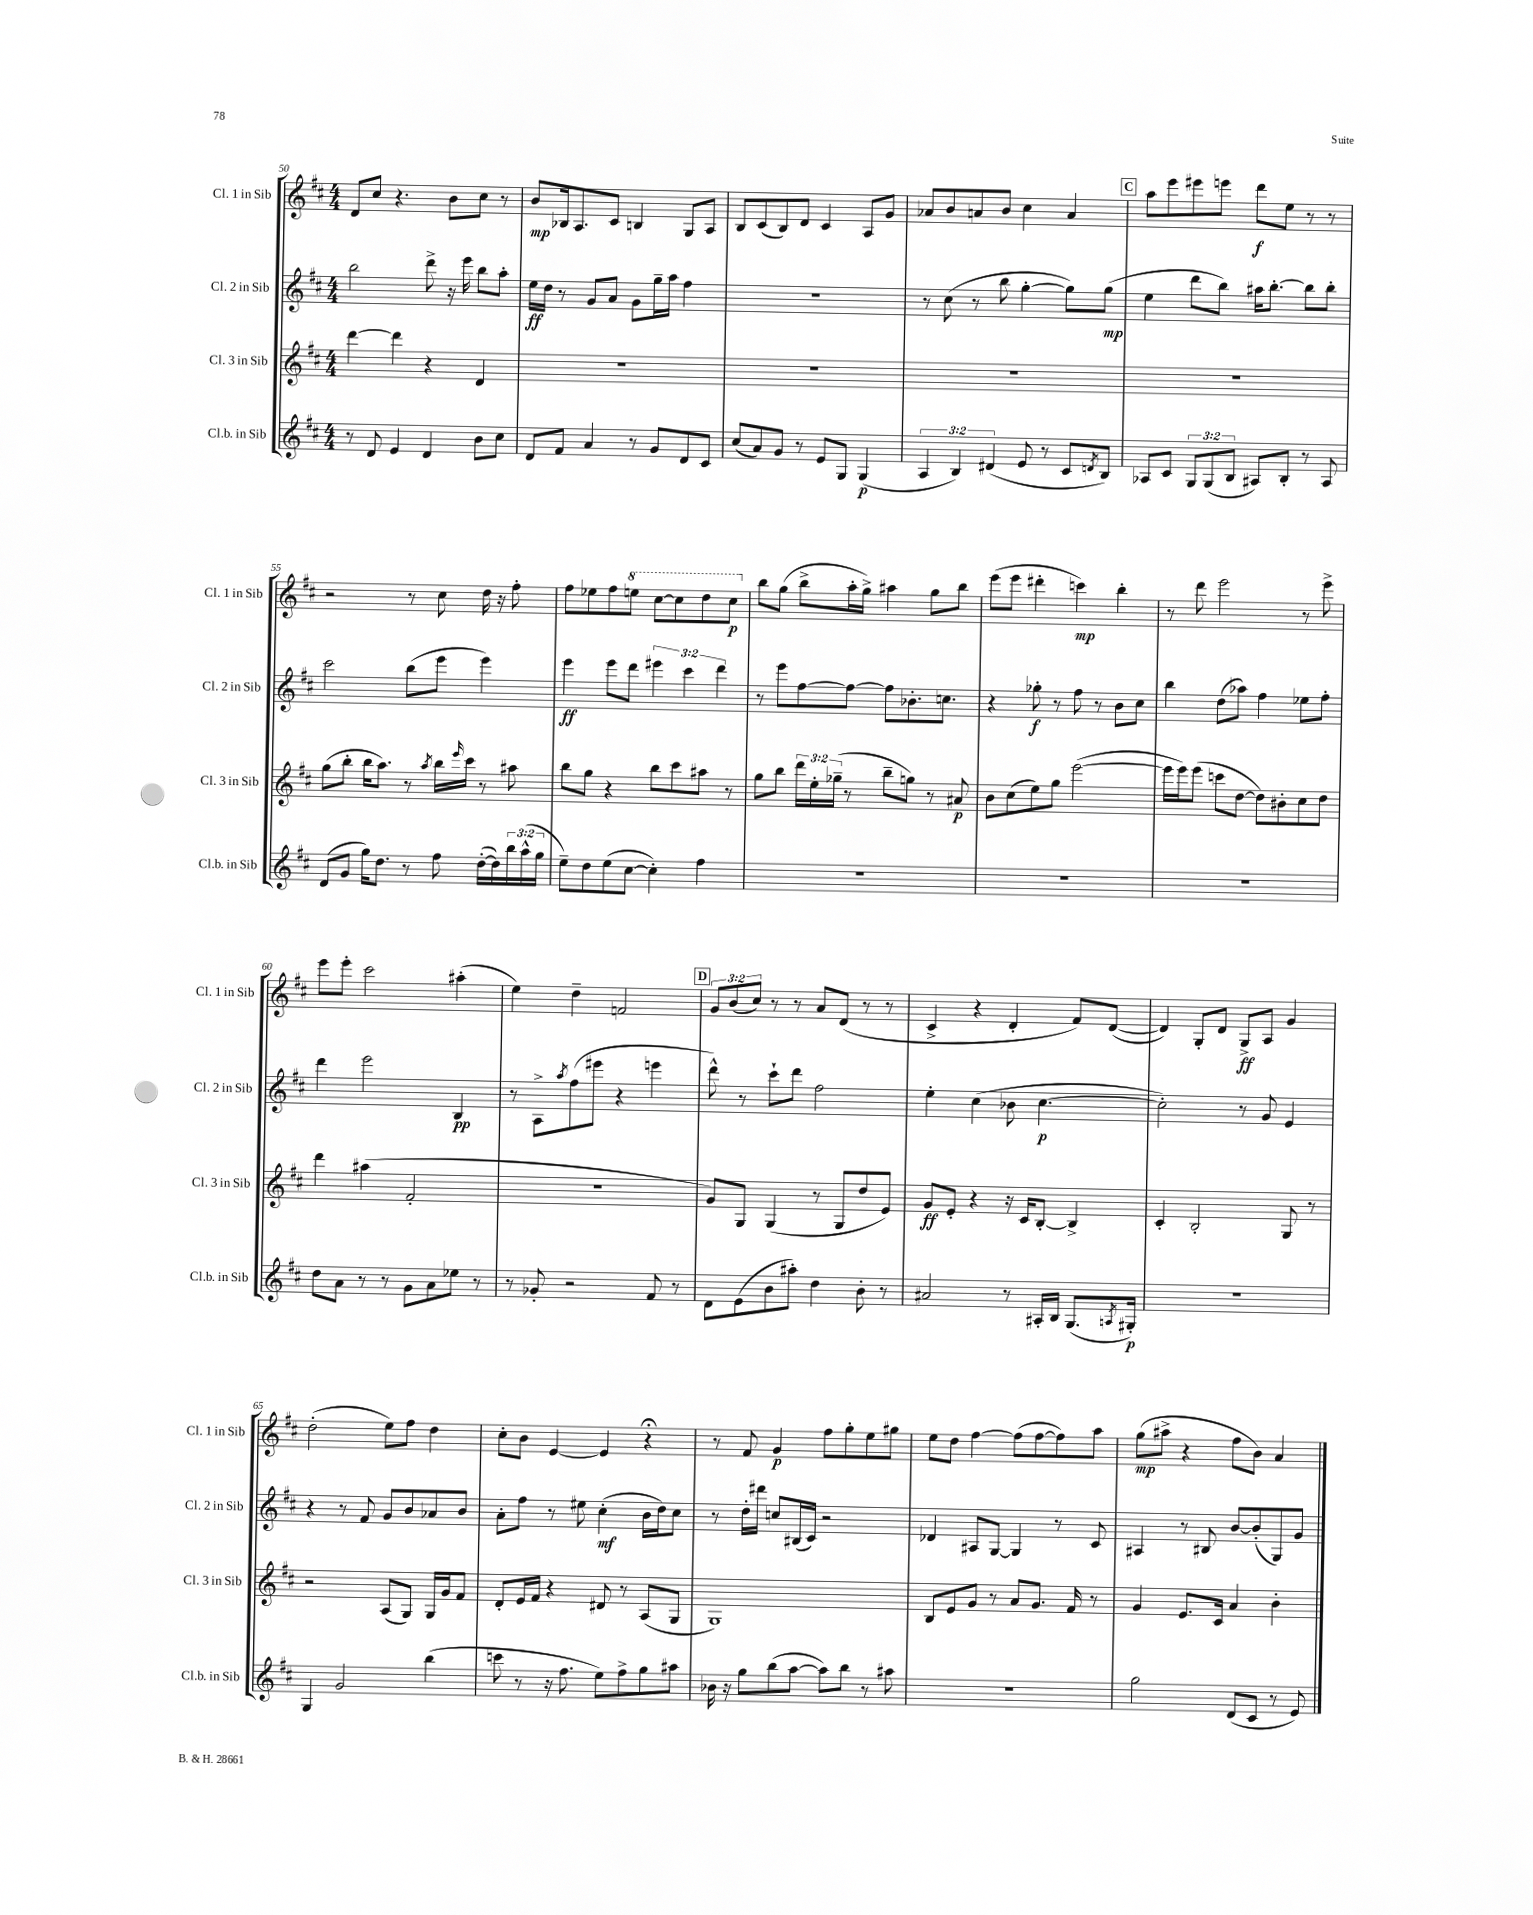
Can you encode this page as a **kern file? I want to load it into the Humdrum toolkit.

**kern	**kern	**kern	**kern
*staff4	*staff3	*staff2	*staff1
*clefG2	*clefG2	*clefG2	*clefG2
*k[f#c#]	*k[f#c#]	*k[f#c#]	*k[f#c#]
*M4/4	*M4/4	*M4/4	*M4/4
8r	[4ddd	2bb	8d
8d	.	.	8cc#
4e	4ddd]	.	4.r
4d	4r	8ddd^	.
.	.	16r	8b
.	.	16eee	.
8b	4d	8bb	8cc#
8cc#	.	8aa'	8r
=	=	=	=
8d	1r	16ee	8b
.	.	16dd	.
8f#	.	8r	16B-
.	.	.	8.A
4a	.	8g	.
.	.	8a	8c#
8r	.	8g	4B
8g	.	16gg~	.
.	.	16aa	.
8d	.	4ff#	8G
8c#	.	.	8A
=	=	=	=
(8cc#	1r	1r	8B
8a)	.	.	(8c#
8g	.	.	8B)
8r	.	.	8d
8e	.	.	4c#
8G	.	.	.
(4G	.	.	8A
.	.	.	8g
=	=	=	=
6A	1r	8r	8a-
.	.	(8cc#	8b
6B)	.	.	.
.	.	8r	8a
(6d#	.	.	.
.	.	8bb	8b
8e	.	[4gg'	4cc#
8r	.	.	.
8c#	.	8gg])	4a
8qd	.	.	.
8B)	.	(8gg	.
=	=	=	=
8A-	1r	4ee	8aa
8c#	.	.	8eee
12G	.	8ddd	8eee#
(12G	.	.	.
.	.	8bb)	8eee
12B	.	.	.
8A#)	.	16aa#	8ddd
.	.	[8.bb'	.
8B'	.	.	8ee
8r	.	8bb]	8r
8A#	.	8bb'	8r
=	=	=	=
(8d	(8gg	2ccc#	2r
8g	8bb'	.	.
16gg)	16bb	.	.
8.dd	8.aa)	.	.
8r	8r	(8bb	8r
.	8qaa	.	.
8ff#	16bb	8eee	8cc#
.	16qqeee	.	.
.	16ccc#	.	.
([16dd'	8r	4eee)	16dd
16dd])	.	.	16r
24bb	8aa#	.	8ff#'
(24aa^^	.	.	.
24gg	.	.	.
=	=	=	=
8ee~)	8bb	4eee	8ff#
8dd	8gg	.	8ee-
(8ee	4r	8eee	8ff#
[8cc#	.	8ddd	8eee
4cc#'])	8bb	6eee#	[8ccc#
.	8ccc#	.	8ccc#]
.	.	6ccc#	.
4ff#	8aa#	.	8ddd
.	.	6ddd	.
.	8r	.	8ccc#
=	=	=	=
1r	8gg	8r	8bb
.	8bb	8eee	(8gg
.	24ddd	[8ff#	8bb^
.	24ee'	.	.
.	(24gg-~	.	.
.	8r	8ff#_	16aa'
.	.	.	16gg^)
.	8bb~	8ff#]	4aa#
.	8gg)	8.b-'	.
.	8r	.	8gg
.	.	8.cc	.
.	8a#	.	8bb
=	=	=	=
1r	8b	4r	(8eee
.	(8cc#	.	8eee
.	8ee)	8gg-'	4ddd#'
.	8gg	8r	.
.	([2eee	8ff#	4ccc)
.	.	8r	.
.	.	8b	4bb'
.	.	8cc#	.
=	=	=	=
1r	16eee]	4bb	8r
.	16eee)	.	.
.	(8eee	.	8ddd
.	8ccc	(8dd	2eee
.	[8dd	8aa-)	.
.	8dd])	4ff#	.
.	8b#'	.	.
.	8cc#	8ee-	8r
.	8dd	8ff#'	8eee^
=	=	=	=
8dd	4ddd	4ddd	8eee
8a	.	.	8eee'
8r	(4aa#	2eee	2ccc#
8r	.	.	.
8g	2f#'	.	.
8a	.	.	.
8ee-	.	4B	(4aa#'
8r	.	.	.
=	=	=	=
8r	1r	8r	4ee)
8g-'	.	8A^	.
.	.	8qaa	.
2r	.	(8ff#	4dd~
.	.	8eee#	.
.	.	4r	2f
8f#	.	4eee	.
8r	.	.	.
=	=	=	=
8d	8g)	8ddd^^)	12g
.	.	.	(12b
(8e	8G	8r	.
.	.	.	12cc#)
8b	(4G	8ccc#`	8r
8aa#')	.	8ddd	8r
4dd	8r	2ff#	8a
.	8G	.	(8d
8b'	8dd	.	8r
8r	8e)	.	8r
=	=	=	=
2a#	8g	4ee'	4c#^
.	8e'	.	.
.	4r	(4cc#	4r
8r	16r	8b-	4d'
.	16c#	.	.
16A#'	[8B'	[4.cc#	.
16B	.	.	.
(8.G	4B^]	.	8f#)
.	.	.	([8d
8qA	.	.	.
16G#')	.	.	.
=	=	=	=
1r	4c#'	2cc#'])	4d])
.	2B'	.	8G'
.	.	.	8d
.	.	8r	8G^
.	.	8g	8A
.	8G	4e	4g
.	8r	.	.
=	=	=	=
4G	2r	4r	(2dd'
2g	.	8r	.
.	.	8f#	.
.	(8A	8g	8ee)
.	8G)	8b	8ff#
(4bb	16G	8a-	4dd
.	16g	.	.
.	8f#	8b	.
=	=	=	=
8ccc	8d'	8a'	8cc#'
8r	16e	8ff#	8b
.	16f#	.	.
16r	4r	8r	[4e
8.ff#	.	.	.
.	.	8ee#	.
8ee)	8d#	(4cc#'	4e]
8ff#^	8r	.	.
8gg	(8A	16b	4r;
.	.	16dd)	.
8aa#	8G	8cc#	.
=	=	=	=
16b-	1G)	8r	8r
16r	.	.	.
8gg	.	16dd'	8f#
.	.	16ddd#	.
(8bb	.	8cc	4g
[8aa	.	(16B#	.
.	.	16c#)	.
8aa])	.	2r	8ff#
8bb	.	.	8gg'
8r	.	.	8ee
8aa#	.	.	8gg#
=	=	=	=
1r	8B	4d-	8ee
.	8e	.	8dd
.	8g	8A#	[4ff#
.	8r	[8G	.
.	8a	4G]	(8ff#]
.	8.g	.	[8ff#
.	.	8r	8ff#])
.	16f#	.	.
.	8r	8c#	8aa
=	=	=	=
2gg	4g	4A#	(8gg
.	.	.	8aa#^
.	8.e	8r	4r
.	.	8B#	.
.	16c#	.	.
(8d	4a	[8b	8ff#
8c#	.	(8b']	8b)
8r	4b'	8G)	4a
8e)	.	8g	.
==	==	==	==
*-	*-	*-	*-
